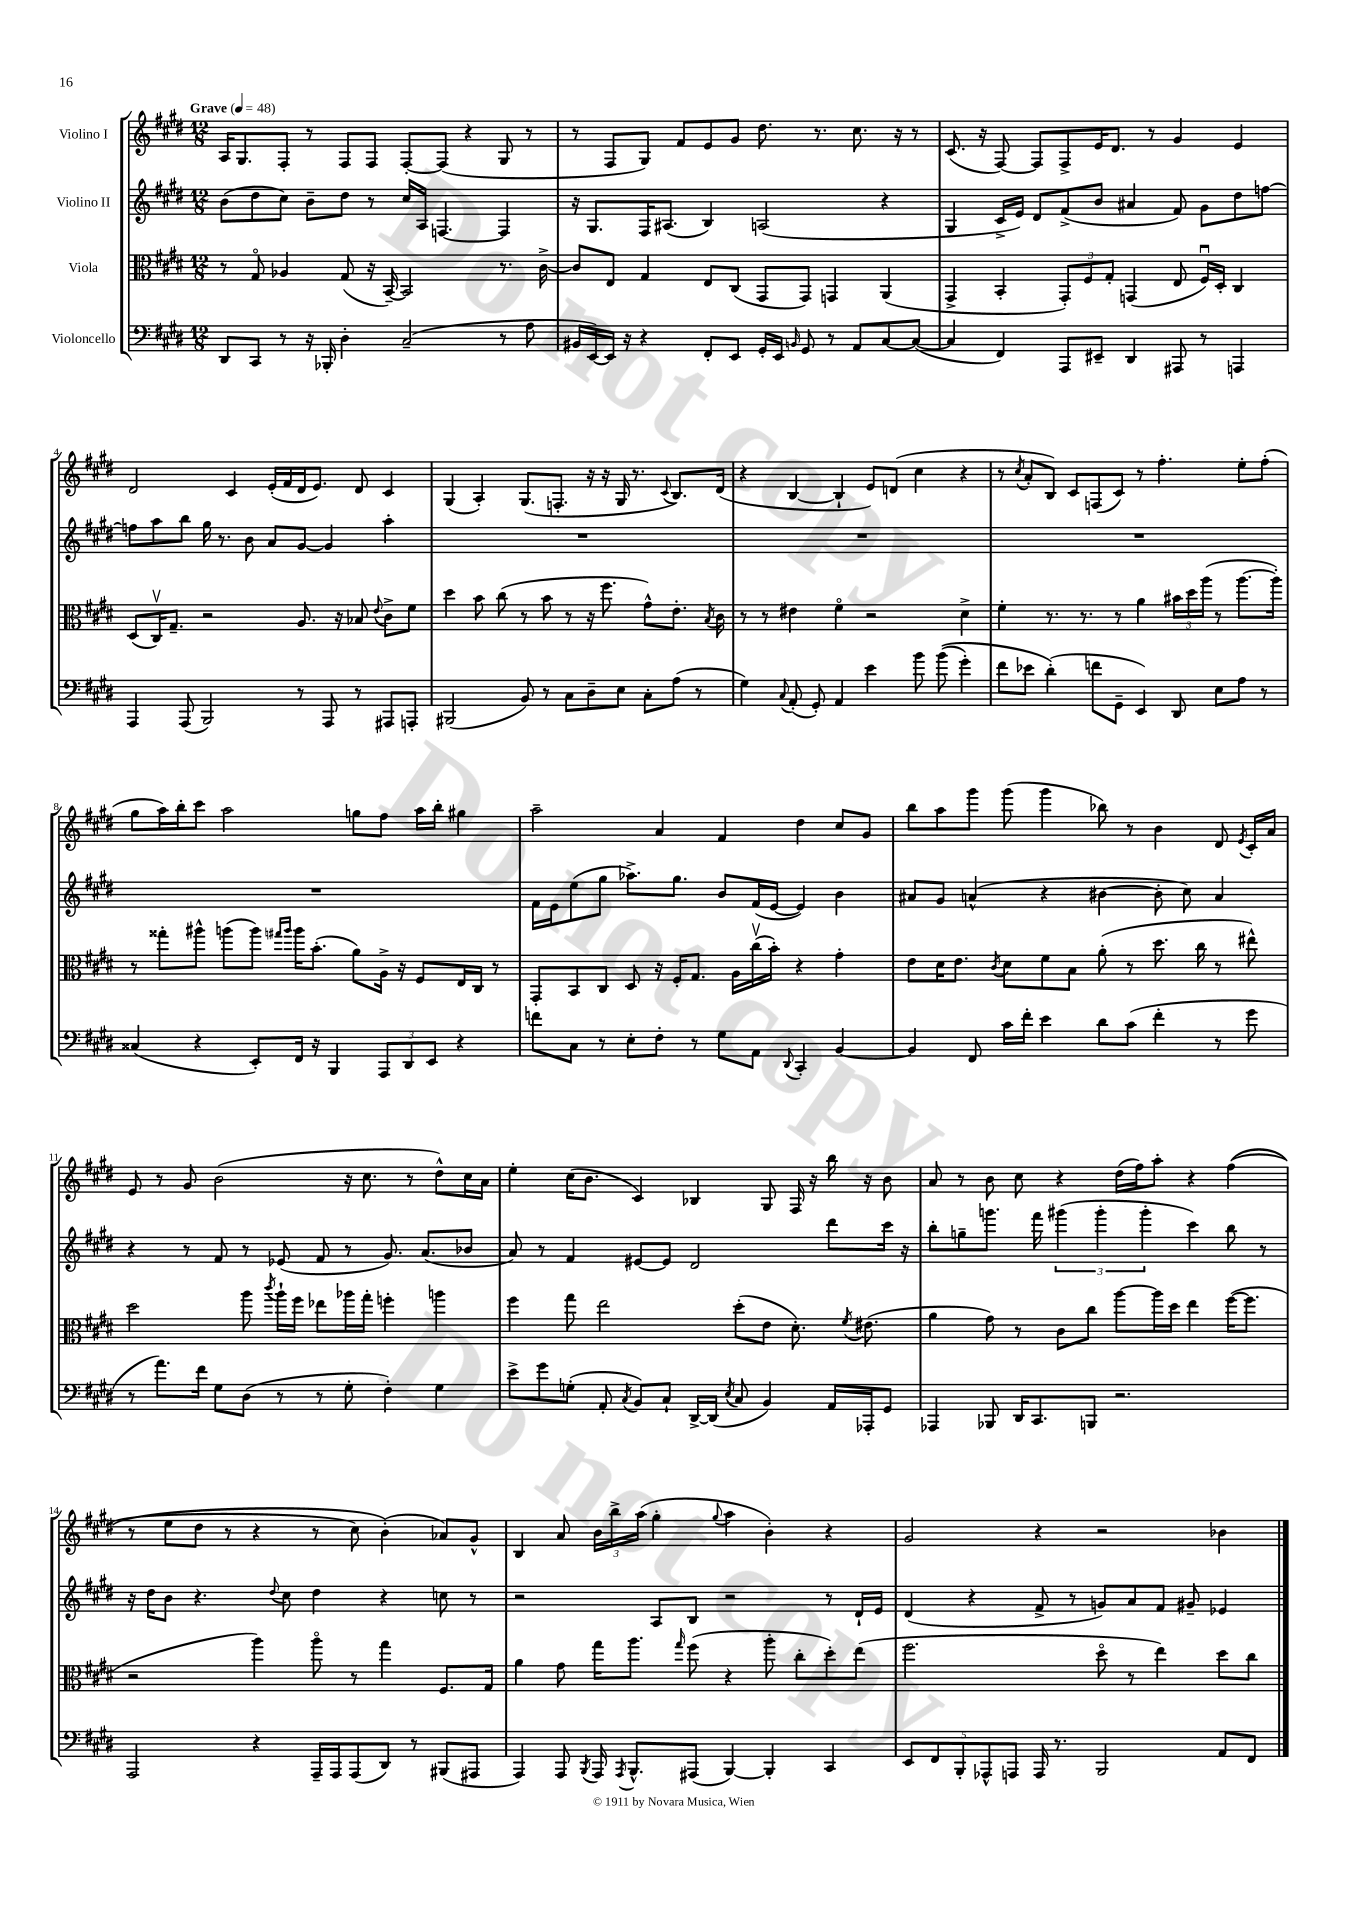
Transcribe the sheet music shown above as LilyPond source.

<<
\new StaffGroup <<
\new Staff = "s0" \with { instrumentName = "Violino I" } {
    \clef treble \key e \major \numericTimeSignature \time 12/8 \tempo "Grave" 4 = 48
    \autoBeamOff a16[ gis8. fis8]-. r8 fis8[ fis8] fis8[~-. fis8]( r4 gis8 r8 |
    r8 fis8[ gis8]) fis'8[ e'8 gis'8] dis''8. r8. cis''8. r16 r8 |
    cis'8.( r16 fis8~) fis8[ fis8-> e'16 dis'8.] r8 gis'4 e'4 |
    dis'2 cis'4 e'16[-.( fis'16 dis'16 e'8.]) dis'8 cis'4 |
    gis4( a4-.) gis8.[( f8.]-. r16 r16 gis16 r8. \appoggiatura { cis'8 } b8.[) dis'16]( |
    r4 b4~ b4-! e'8[) d'8]( cis''4 r4 |
    r8 \acciaccatura { cis''8 } a'8[-. b8]) cis'8[ f8( cis'8]) r8 fis''4.-. e''8[-. fis''8]-.( |
    gis''8[ a''16) b''16-. cis'''8] a''2 g''8[ fis''8] a''16[ b''16]-. gis''4 |
    a''2-- a'4 fis'4 dis''4 cis''8[ gis'8] |
    b''8[ a''8 gis'''8] gis'''8( gis'''4 bes''8) r8 b'4 dis'8 \acciaccatura { e'8 } cis'16[-. a'16] |
    e'8 r8 gis'8 b'2( r16 cis''8. r8 dis''8[-^) cis''16 a'16] |
    e''4-. cis''16[( b'8.] cis'4) bes4 gis8 fis16 r16 b''16 r16 b'8 |
    a'8 r8 b'8 cis''8 r4 dis''16[( fis''16) a''8]-. r4 fis''4(\( |
    r8 e''8[ dis''8] r8 r4 r8 cis''8) b'4-.(\) aes'8[) gis'8]-^ |
    b4 a'8 \tuplet 3/2 { b'16[ b''16-> a''16]( } gis''4-. \appoggiatura { gis''8 } a''4 b'4-.) r4 |
    gis'2 r4 r2 bes'4 \bar "|." |
}
\new Staff = "s1" \with { instrumentName = "Violino II" } {
    \clef treble \key e \major \numericTimeSignature \time 12/8
    \autoBeamOff b'8[( dis''8 cis''8]) b'8[-- dis''8] r8 cis''16[ a16] f4.~ f4 |
    r16 gis8.[ fis16 ais8.]( b4) a2( r4 |
    gis4 cis'16[-> e'16]) dis'8[ fis'8->( b'8] ais'4 fis'8) gis'8[ dis''8 f''8]~ |
    f''8[ a''8 b''8] gis''16 r8. b'8 a'8[ gis'8]~ gis'4 a''4-. |
    R1. |
    R1. |
    R1. |
    R1. |
    fis'16[ e'16 e''8( gis''8] aes''8.[->) gis''8.] b'8[ fis'16( e'16]~ e'4) b'4 |
    ais'8[ gis'8] a'4-^( r4 bis'4~ bis'8-. cis''8) a'4 |
    r4 r8 fis'8 r8 ees'8( fis'8 r8 gis'8.) a'8.[( bes'8] |
    a'8) r8 fis'4 eis'8[~ eis'8] dis'2 dis'''8[ cis'''16] r16 |
    b''8[-. g''8-- g'''8.] fis'''16 \tuplet 3/2 { gis'''4( gis'''4-. gis'''4-. } cis'''4) b''8 r8 |
    r16 dis''16[ b'8] r4. \appoggiatura { dis''8 } cis''8 dis''4 r4 c''8 r8 |
    r2 a8[ b8] r2 r8 dis'16[-! e'16] |
    dis'4( r4 fis'8-> r8 g'8[) a'8 fis'8] gis'8-- ees'4 \bar "|." |
}
\new Staff = "s2" \with { instrumentName = "Viola" } {
    \clef alto \key e \major \numericTimeSignature \time 12/8
    \autoBeamOff r8 gis8\flageolet aes4 gis8( r16 b,16~--) b,2 r8. cis'16~-> |
    cis'8[ e8] gis4 e8[ cis8]( gis,8[ gis,8]) g,4 a,4( |
    gis,4-> b,4-. \tuplet 3/2 { gis,8[-.) fis8 gis8]-. } g,4( e8 fis16[\downbow) dis16]-. cis4 |
    dis8[( cis16\upbow) gis8.]-- r2 a8. r16 bes8 \appoggiatura { e'8 } cis'8[-> fis'8] |
    dis''4 b'8 cis''8( r8 b'8 r8 r16 fis''8. gis'8[-^) e'8.]-. \acciaccatura { b8 } cis'16 |
    r8 r8 eis'4 fis'4\flageolet r2 dis'4-> |
    fis'4-. r8. r8. r8 a'4 \tuplet 3/2 { bis'16[ dis''16 a''16]( } r8 a''8.[~ a''16]-.) |
    r8 gisis''8[-. ais''8]-^ a''8[( a''8]) \grace { gis''16[ a''16] } a''16[ b'8.]-.( a'8[) a16]-> r16 fis8[ e16 cis16] r8 |
    gis,8[-. b,8 cis8] dis8 r16 fis16[-. gis8.] a16[ cis''16\upbow( b'16]-.) r4 gis'4-. |
    e'8[ dis'16 e'8.] \acciaccatura { cis'8 } dis'8[ fis'8 b8] a'8-.( r8 dis''8. cis''16 r8 eis''8-^) |
    dis''2 a''8 \acciaccatura { cis'''8 } a''16[-! fis''16] ees''8[ aes''16 gis''16]-. f''4-. a''4 |
    fis''4 gis''8 e''2 dis''8[-.( e'8] dis'8.-.) \acciaccatura { fis'8 } eis'8.( |
    a'4 gis'8) r8 cis'8[ cis''8] a''8[~ a''16 dis''16] e''4 fis''16[~( fis''8.] |
    r2 a''4) a''8\flageolet r8 gis''4 fis8.[ gis16] |
    a'4 gis'8 gis''16[ a''8.] \grace { gis''16 } fis''8( r4 a''8-. cis''8[-. dis''8-.) e''8]( |
    fis''2. dis''8\flageolet r8 e''4) dis''8[ cis''8] \bar "|." |
}
\new Staff = "s3" \with { instrumentName = "Violoncello" } {
    \clef bass \key e \major \numericTimeSignature \time 12/8
    \autoBeamOff dis,8[ cis,8] r8 r16 bes,,16-. dis4-. cis2--( r8 a8 |
    bis,16[ e,16~) e,16] r16 r4 fis,8[-. e,8] gis,16[-. e,16] \grace { b,16 } gis,8 r8 a,8[ cis8~ cis8]~( |
    cis4 fis,4) a,,8[ eis,8]-- dis,4 ais,,8 r8 a,,4 |
    a,,4 a,,8( b,,2) r8 a,,8 r8 ais,,8[ a,,8]-. |
    bis,,2( b,8) r8 cis8[ dis8-- e8] cis8[-. a8]( r8 |
    gis4) \appoggiatura { cis8 } a,8-.( gis,8-.) a,4 e'4 b'8 b'8(\( gis'4-.) |
    fis'8[ ees'8] dis'4-.(\) f'8[ gis,8]-- e,4) dis,8 e8[ a8] r8 |
    cisis4( r4 e,8[-.) fis,16] r16 b,,4 \tuplet 3/2 { a,,8[ dis,8 e,8] } r4 |
    f'8[ cis8] r8 e8[-. fis8]-. r8 gis8[ a,8] \appoggiatura { dis,8 } cis,4-. b,4~ |
    b,4 fis,8 cis'16[ fis'16]-. e'4 dis'8[ cis'8]( fis'4-. r8 gis'8 |
    r8 a'8.[) fis'16] gis8[ dis8]( r8 r8 gis8-. fis4-.) gis4 |
    e'8[-> gis'8 g8]-.( a,8-. \acciaccatura { cis8 } b,8[) cis8]-! dis,16[~-> dis,16]( \acciaccatura { e8 } cis8 b,4) a,16[ aes,,16-. gis,8] |
    aes,,4 bes,,8 dis,16[ cis,8. b,,8] r2. |
    a,,2 r4 a,,16[-- a,,16 a,,8( dis,8]) r8 bis,,8[( ais,,8] |
    a,,4) a,,8 \acciaccatura { b,,8 } a,,16 \acciaccatura { a,,8 } b,,8.[-^ ais,,8]( b,,4~) b,,4-. cis,4 |
    \tuplet 5/4 { e,8[ fis,8 b,,8-. aes,,8-^ a,,8] } a,,16 r8. b,,2 a,8[ fis,8] \bar "|." |
}
>>
>>
